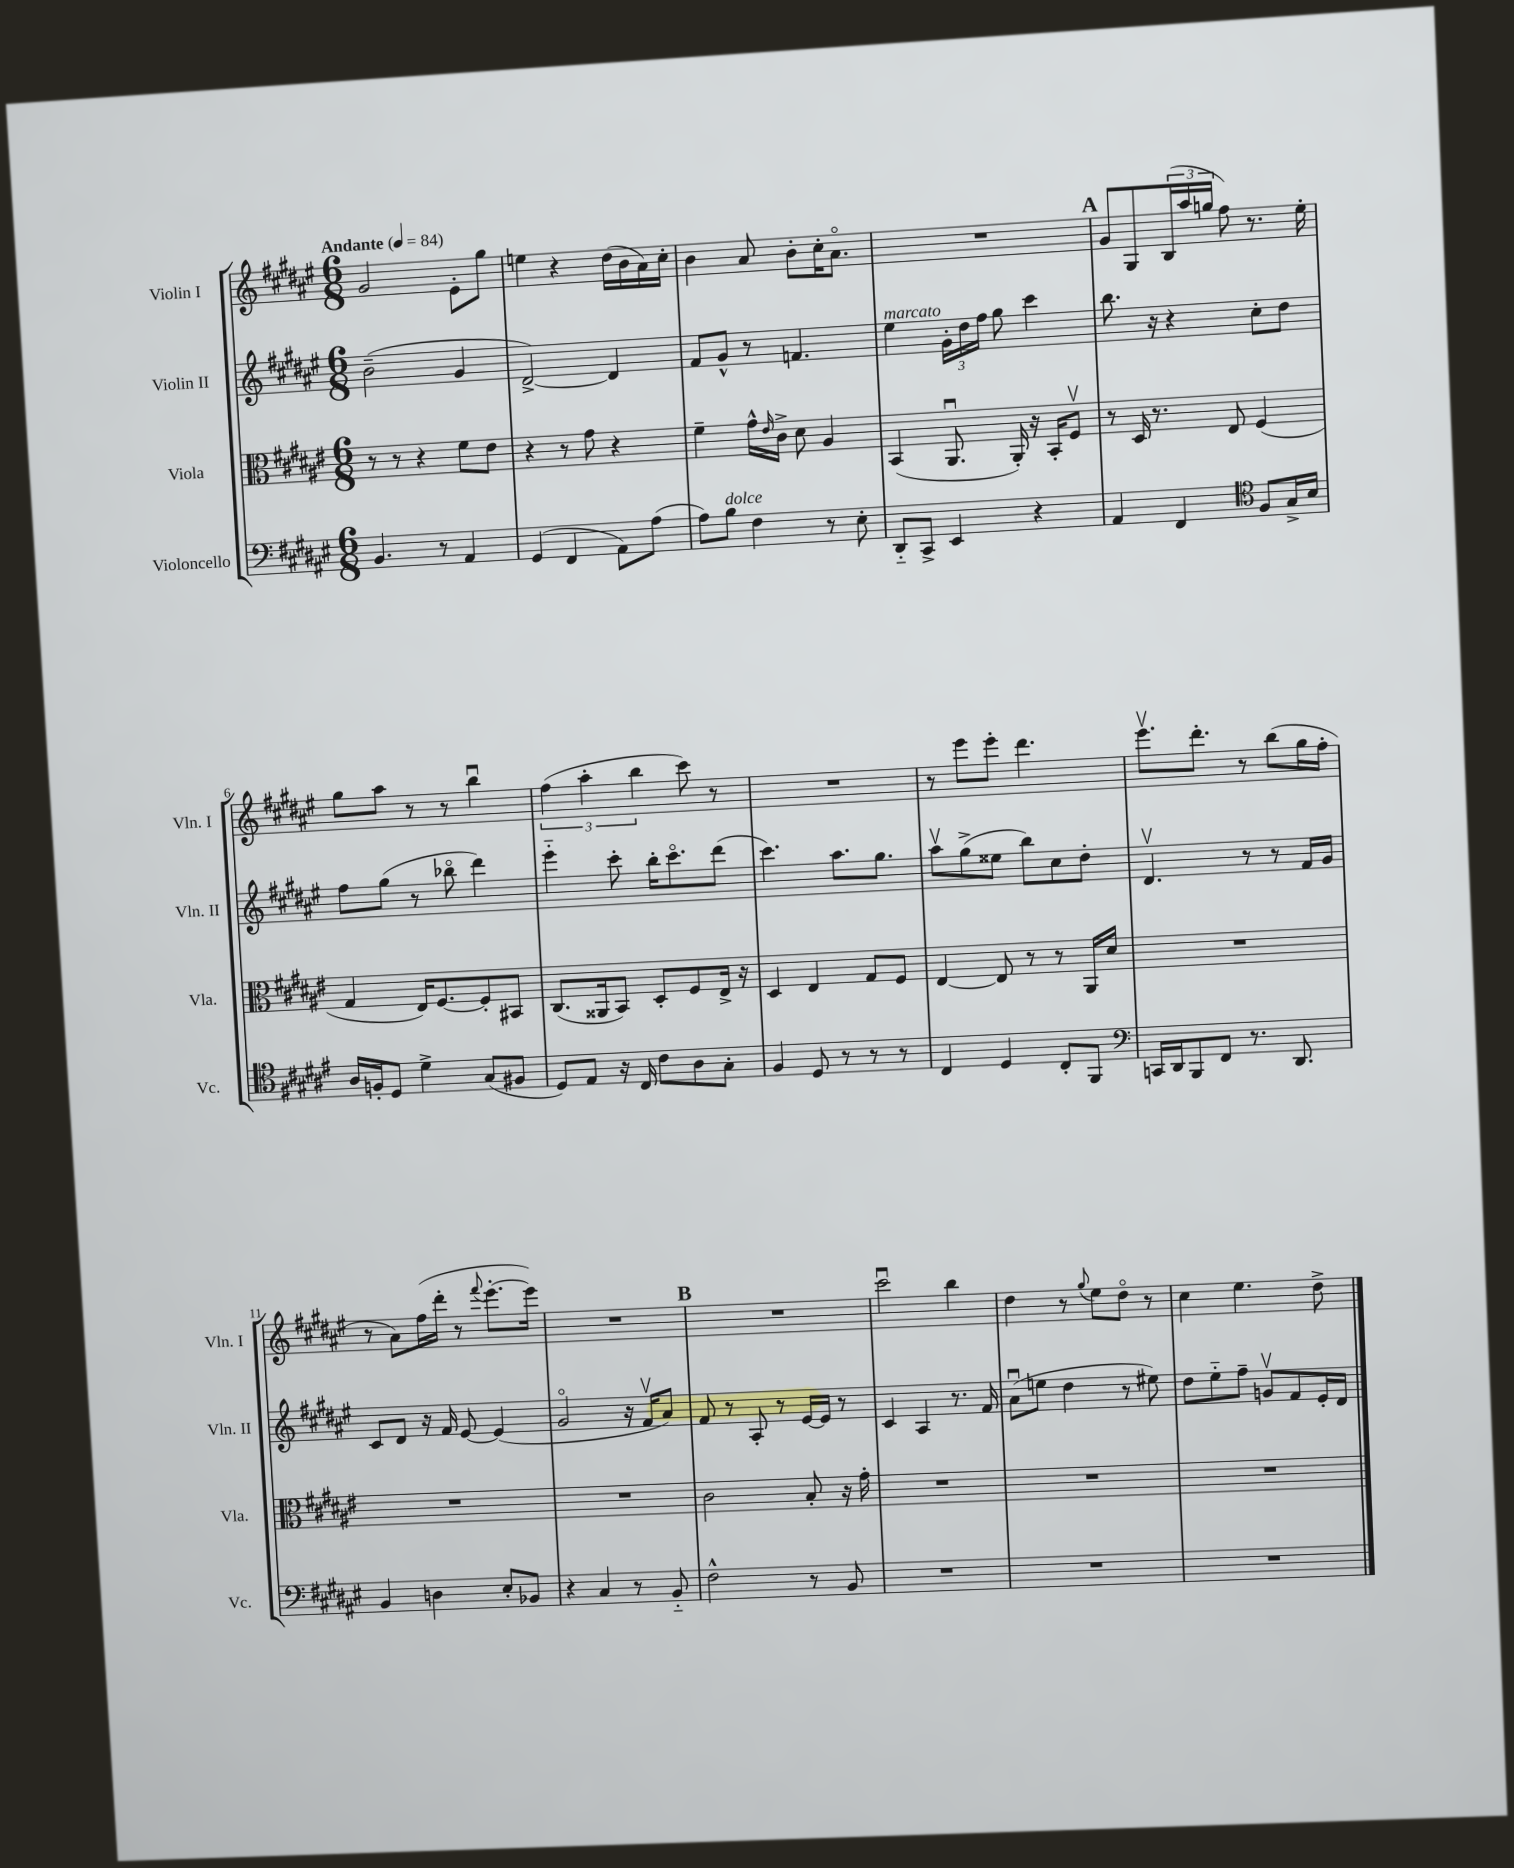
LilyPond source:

<<
\new StaffGroup <<
\new Staff = "s0" \with { instrumentName = "Violin I" shortInstrumentName = "Vln. I" } {
    \clef treble \key fis \major \numericTimeSignature \time 6/8 \tempo "Andante" 4 = 84
    gis'2 eis'8-. gis''8 |
    e''4 r4 dis''16( b'16 ais'16) cis''16-. |
    b'4 ais'8 b'8-. cis''16-. ais'8.\flageolet |
    R2. |
    \mark \markup { \bold "A" } gis'8 gis8 \tuplet 3/2 { b16( ais''16 g''16 } fis''8) r8. eis''16-. |
    gis''8 ais''8 r8 r8 b''4\downbow |
    \tuplet 3/2 { fis''4( ais''4-. b''4 } cis'''8) r8 |
    R2. |
    r8 eis'''8 eis'''8-. dis'''4. |
    eis'''8.\upbow dis'''8.-. r8 b''8( gis''16 fis''16-. |
    r8 ais'8) fis''16( dis'''16-. r8 \appoggiatura { fis'''8 } eis'''8.~-. eis'''16) |
    R2. |
    \mark \markup { \bold "B" } R2. |
    cis'''2\downbow b''4 |
    dis''4 r8 \appoggiatura { gis''8 } eis''8 dis''8\flageolet r8 |
    cis''4 eis''4. dis''8-> \bar "|." |
}
\new Staff = "s1" \with { instrumentName = "Violin II" shortInstrumentName = "Vln. II" } {
    \clef treble \key fis \major \numericTimeSignature \time 6/8
    b'2--( gis'4 |
    dis'2~->) dis'4 |
    fis'8 gis'8-^ r8 f'4. |
    eis''4^\markup { \italic "marcato" } \tuplet 3/2 { gis'16-. dis''16 fis''16 } gis''8 cis'''4 |
    \mark \markup { \bold "A" } b''8. r16 r4 cis''8-. dis''8 |
    fis''8 gis''8( r8 bes''8\flageolet dis'''4) |
    eis'''4-_ cis'''8-. b''16-. cis'''8.\flageolet dis'''8( |
    cis'''4.) ais''8. gis''8. |
    ais''8\upbow gis''8->( eisis''8 b''8) cis''8 dis''8-. |
    dis'4.\upbow r8 r8 fis'16 gis'16 |
    cis'8 dis'8 r16 fis'16 eis'8~ eis'4( |
    gis'2\flageolet r16 fis'16\upbow ais'8) |
    \mark \markup { \bold "B" } fis'8 r8 ais8-. r8 eis'16~ eis'16 r8 |
    cis'4 ais4 r8. fis'16 |
    ais'8\downbow( e''8 dis''4 r8 eis''8) |
    dis''8 eis''8-_ fis''8-- g'8\upbow fis'8 eis'16-. dis'16 \bar "|." |
}
\new Staff = "s2" \with { instrumentName = "Viola" shortInstrumentName = "Vla." } {
    \clef alto \key fis \major \numericTimeSignature \time 6/8
    r8 r8 r4 fis'8 eis'8 |
    r4 r8 gis'8 r4 |
    fis'4-- gis'16-^ \grace { eis'16 } cis'16-> dis'8 ais4 |
    b,4( ais,8.\downbow ais,16-.) r16 b,16-. fis8\upbow |
    \mark \markup { \bold "A" } r8 dis16 r8. eis8 fis4( |
    gis4 eis16) fis8.~ fis8-. bis,8 |
    cis8.( aisis,16 b,8) dis8-. fis8 eis16-> r16 |
    dis4 eis4 gis8 fis8 |
    eis4~ eis8 r8 r8 ais,16 dis'16 |
    R2. |
    R2. |
    R2. |
    \mark \markup { \bold "B" } cis'2 b8-. r16 gis'16-. |
    R2. |
    R2. |
    R2. \bar "|." |
}
\new Staff = "s3" \with { instrumentName = "Violoncello" shortInstrumentName = "Vc." } {
    \clef bass \key fis \major \numericTimeSignature \time 6/8
    b,4. r8 ais,4 |
    gis,4( fis,4 ais,8) ais8( |
    ais8) b8^\markup { \italic "dolce" } fis4 r8 eis8-. |
    dis,8-_ cis,8-> eis,4 r4 |
    \mark \markup { \bold "A" } ais,4 fis,4 \clef tenor fis8 gis16-> b16 |
    ais16 f16-. dis8 dis'4-> gis8( fis8 |
    dis8) eis8 r16 cis16 cis'8 ais8 gis8-. |
    fis4 dis8 r8 r8 r8 |
    cis4 dis4 cis8-. fis,8 |
    \clef bass c,16 dis,16 b,,8 fis,8 r8. dis,8. |
    b,4 d4 eis8-. bes,8 |
    r4 cis4 r8 b,8-_ |
    \mark \markup { \bold "B" } fis2-^ r8 b,8 |
    R2. |
    R2. |
    R2. \bar "|." |
}
>>
>>
